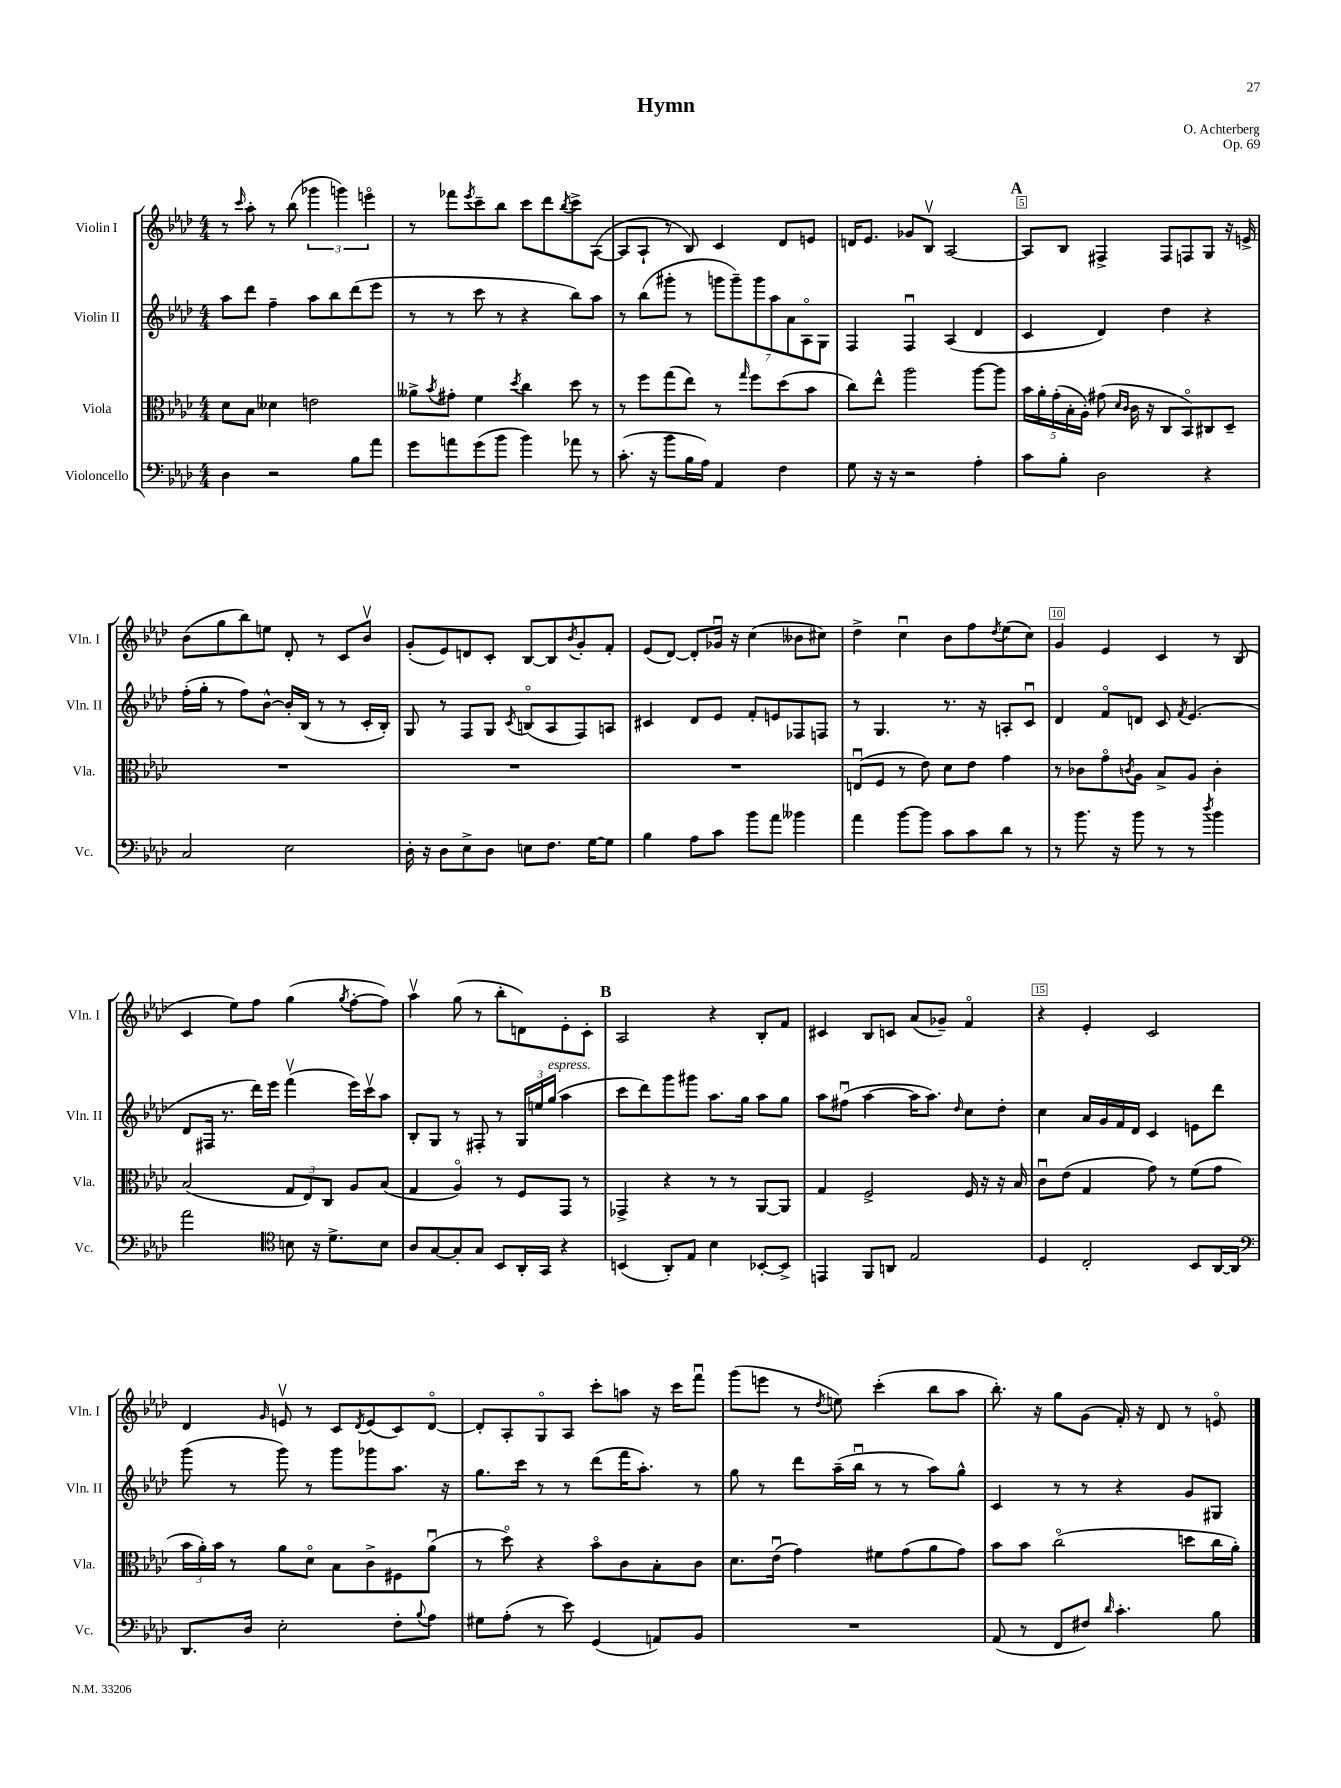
\header { title = "Hymn" composer = "O. Achterberg" opus = "Op. 69" }
<<
\new StaffGroup <<
\new Staff = "s0" \with { instrumentName = "Violin I" shortInstrumentName = "Vln. I" } {
    \clef treble \key aes \major \numericTimeSignature \time 4/4
    r8 \grace { c'''16 } aes''8-. r8 bes''8( \tuplet 3/2 { ges'''4 g'''4) e'''4\flageolet } |
    r8 fes'''8 \acciaccatura { ees'''8 } c'''8-- bes''8 c'''8 des'''8 \acciaccatura { bes''8 } c'''8-> aes8~( |
    aes8 aes8-! r8 bes8) c'4 des'8 e'8 |
    d'16 ees'8. ges'8 bes8\upbow aes2~ |
    \mark \markup { \bold "A" } aes8 bes8 fis4-> fis8 f8 g8 r16 e'16-> |
    bes'8( g''8 bes''8) e''8 des'8-. r8 c'8 bes'8\upbow |
    g'8-.( ees'8) d'8 c'8-. bes8~ bes8 \acciaccatura { bes'8 } g'8-. f'8-. |
    ees'8( des'8~) des'8-. ges'16\downbow r16 c''4( beses'8 cis''8) |
    des''4-> c''4\downbow bes'8 f''8 \acciaccatura { des''8 } ees''8( c''8) |
    g'4 ees'4 c'4 r8 bes8( |
    c'4 ees''8) f''8 g''4( \acciaccatura { g''8 } f''8~-. f''8) |
    aes''4\upbow g''8( r8 bes''8-. d'8) ees'8-. c'8-. |
    \mark \markup { \bold "B" } aes2 r4 bes8-. f'8 |
    cis'4 bes8 c'8 aes'8( ges'8--) f'4\flageolet |
    r4 ees'4-. c'2 |
    des'4 \grace { g'16 } e'8\upbow r8 c'8 \acciaccatura { des'8 } e'8( c'8) des'8~\flageolet |
    des'8-. aes8-. g8\flageolet aes8 c'''8-. a''8 r16 c'''16 f'''8\downbow |
    g'''8( e'''8 r8 \acciaccatura { des''8 } e''8) c'''4-.( bes''8 aes''8 |
    bes''8.-.) r16 g''8 g'8( f'16-.) r16 des'8 r8 e'8\flageolet \bar "|." |
}
\new Staff = "s1" \with { instrumentName = "Violin II" shortInstrumentName = "Vln. II" } {
    \clef treble \key aes \major \numericTimeSignature \time 4/4
    aes''8 des'''8 f''4-- aes''8 bes''8 des'''8( ees'''8 |
    r8 r8 c'''8 r8 r4 bes''8) aes''8 |
    r8 bes''8( gis'''8-. r8 \tuplet 7/4 { g'''8 g'''8--) g'''8 aes''8 aes'8 aes8\flageolet g8 } |
    f4 f4\downbow aes4( des'4 |
    \mark \markup { \bold "A" } c'4 des'4) des''4 r4 |
    f''16-.( g''16-. r8 f''8) bes'8~-^ bes'16-. bes16( r8 r8 c'16-. bes16-.) |
    g8 r8 f8 g8 \acciaccatura { c'8 } b8\flageolet( aes8 f8) a8 |
    cis'4 des'8 ees'8 f'8-. e'8 fes8 f8 |
    r8 g4. r8. r16 a8-. c'8\downbow |
    des'4 f'8\flageolet d'8 c'8 \acciaccatura { f'8 } ees'4.( |
    des'8 fis16 r8. des'''16) ees'''16 f'''4\upbow( ees'''16) c'''16\upbow aes''8 |
    bes8-. g8 r8 fis8-. r8 \tuplet 3/2 { g16 e''16 g''16^\markup { \italic "espress." }( } aes''4 |
    \mark \markup { \bold "B" } c'''8 des'''8) g'''8 gis'''8 aes''8. g''16 aes''8 g''8 |
    aes''8 fis''8\downbow( aes''4~ aes''16 aes''8.) \grace { des''16 } c''8 des''8-. |
    c''4 aes'16 g'16 f'16 des'16 c'4 e'8 des'''8 |
    g'''8( r8 g'''8) r8 g'''8 ges'''8 aes''8. r16 |
    g''8. c'''16 r8 r8 des'''8( f'''16 aes''8.-.) r8 |
    g''8 r8 des'''8 aes''16--( bes''16\downbow r8 r8 aes''8) g''8-^ |
    c'4 r8 r8 r4 g'8 gis8 \bar "|." |
}
\new Staff = "s2" \with { instrumentName = "Viola" shortInstrumentName = "Vla." } {
    \clef alto \key aes \major \numericTimeSignature \time 4/4
    des'8 bes8 deses'4 e'2 |
    aeses'8-> \acciaccatura { bes'8 } gis'8-. f'4 \acciaccatura { des''8 } c''4 des''8 r8 |
    r8 f''8 g''8( ees''8) r8 \grace { g''16 } f''8 des''8( bes'8 |
    c''8) ees''8-^ aes''2 aes''8~ aes''8 |
    \mark \markup { \bold "A" } \tuplet 5/4 { bes'16 aes'16-. g'16-.( bes16-. aes16-.) } gis'8( \grace { des'16 c'16 } c'16 r16 c8 bes,8\flageolet) cis8 des8-- |
    R1 |
    R1 |
    R1 |
    e8\downbow( f8 r8 ees'8) des'8 ees'8 g'4 |
    r8 ces'8 g'8\flageolet \acciaccatura { c'8 } aes8 bes8-> aes8 c'4-. |
    bes2( \tuplet 3/2 { g8 ees8) c8 } aes8 bes8( |
    g4 aes4\flageolet) r8 f8 g,8 r8 |
    \mark \markup { \bold "B" } ges,4-> r4 r8 r8 aes,8~ aes,8 |
    g4 f2-> f16 r16 r16 bes16 |
    c'8\downbow ees'8( g4 g'8) r8 f'8( g'8 |
    \tuplet 3/2 { bes'16 aes'16-.) bes'16 } r8 aes'8 des'8\flageolet bes8 c'8-> fis8 aes'8\downbow( |
    r8 des''8\flageolet) r4 bes'8\flageolet c'8 bes8-. c'8 |
    des'8. ees'16\downbow( g'4) fis'8 g'8( aes'8 g'8) |
    bes'8 bes'8 c''2\flageolet( d''8 c''16 aes'16-.) \bar "|." |
}
\new Staff = "s3" \with { instrumentName = "Violoncello" shortInstrumentName = "Vc." } {
    \clef bass \key aes \major \numericTimeSignature \time 4/4
    des4 r2 bes8 aes'8 |
    g'8 a'8 g'8( bes'8 bes'4) aes'8 r8 |
    c'8.-.( r16 bes'8 bes16 aes16) aes,4 f4 |
    g8 r16 r16 r2 aes4-. |
    \mark \markup { \bold "A" } c'8 bes8-. des2 r4 |
    c2 ees2 |
    des16-. r16 des8 ees8-> des8 e8 f8. g16~ g8 |
    bes4 aes8 c'8 bes'8 aes'8 beses'4 |
    aes'4 bes'8~ bes'8 c'8 c'8 des'8 r8 |
    r8 bes'8. r16 bes'8 r8 r8 \acciaccatura { des''8 } bes'4 |
    aes'2 \clef tenor b8 r16 des'8.-> b8 |
    aes8 g8~ g8-. g8 bes,8 aes,16-. g,16 r4 |
    \mark \markup { \bold "B" } b,4( aes,8-.) ees8 bes4 bes,8~-. bes,8-> |
    e,4 f,8 a,8 ees2 |
    des4 c2-. bes,8 aes,16~ aes,16 |
    \clef bass des,8. des16 ees2-. f8-. \appoggiatura { bes8 } aes8 |
    gis8 aes8-.( r8 ees'8) g,4( a,8) bes,8 |
    R1 |
    aes,8( r8 f,8 fis8) \grace { des'16 } c'4.-. bes8 \bar "|." |
}
>>
>>
\layout { \context { \Score \override BarNumber.break-visibility = ##(#f #t #t) barNumberVisibility = #(every-nth-bar-number-visible 5) \override BarNumber.stencil = #(make-stencil-boxer 0.1 0.3 ly:text-interface::print) } }
